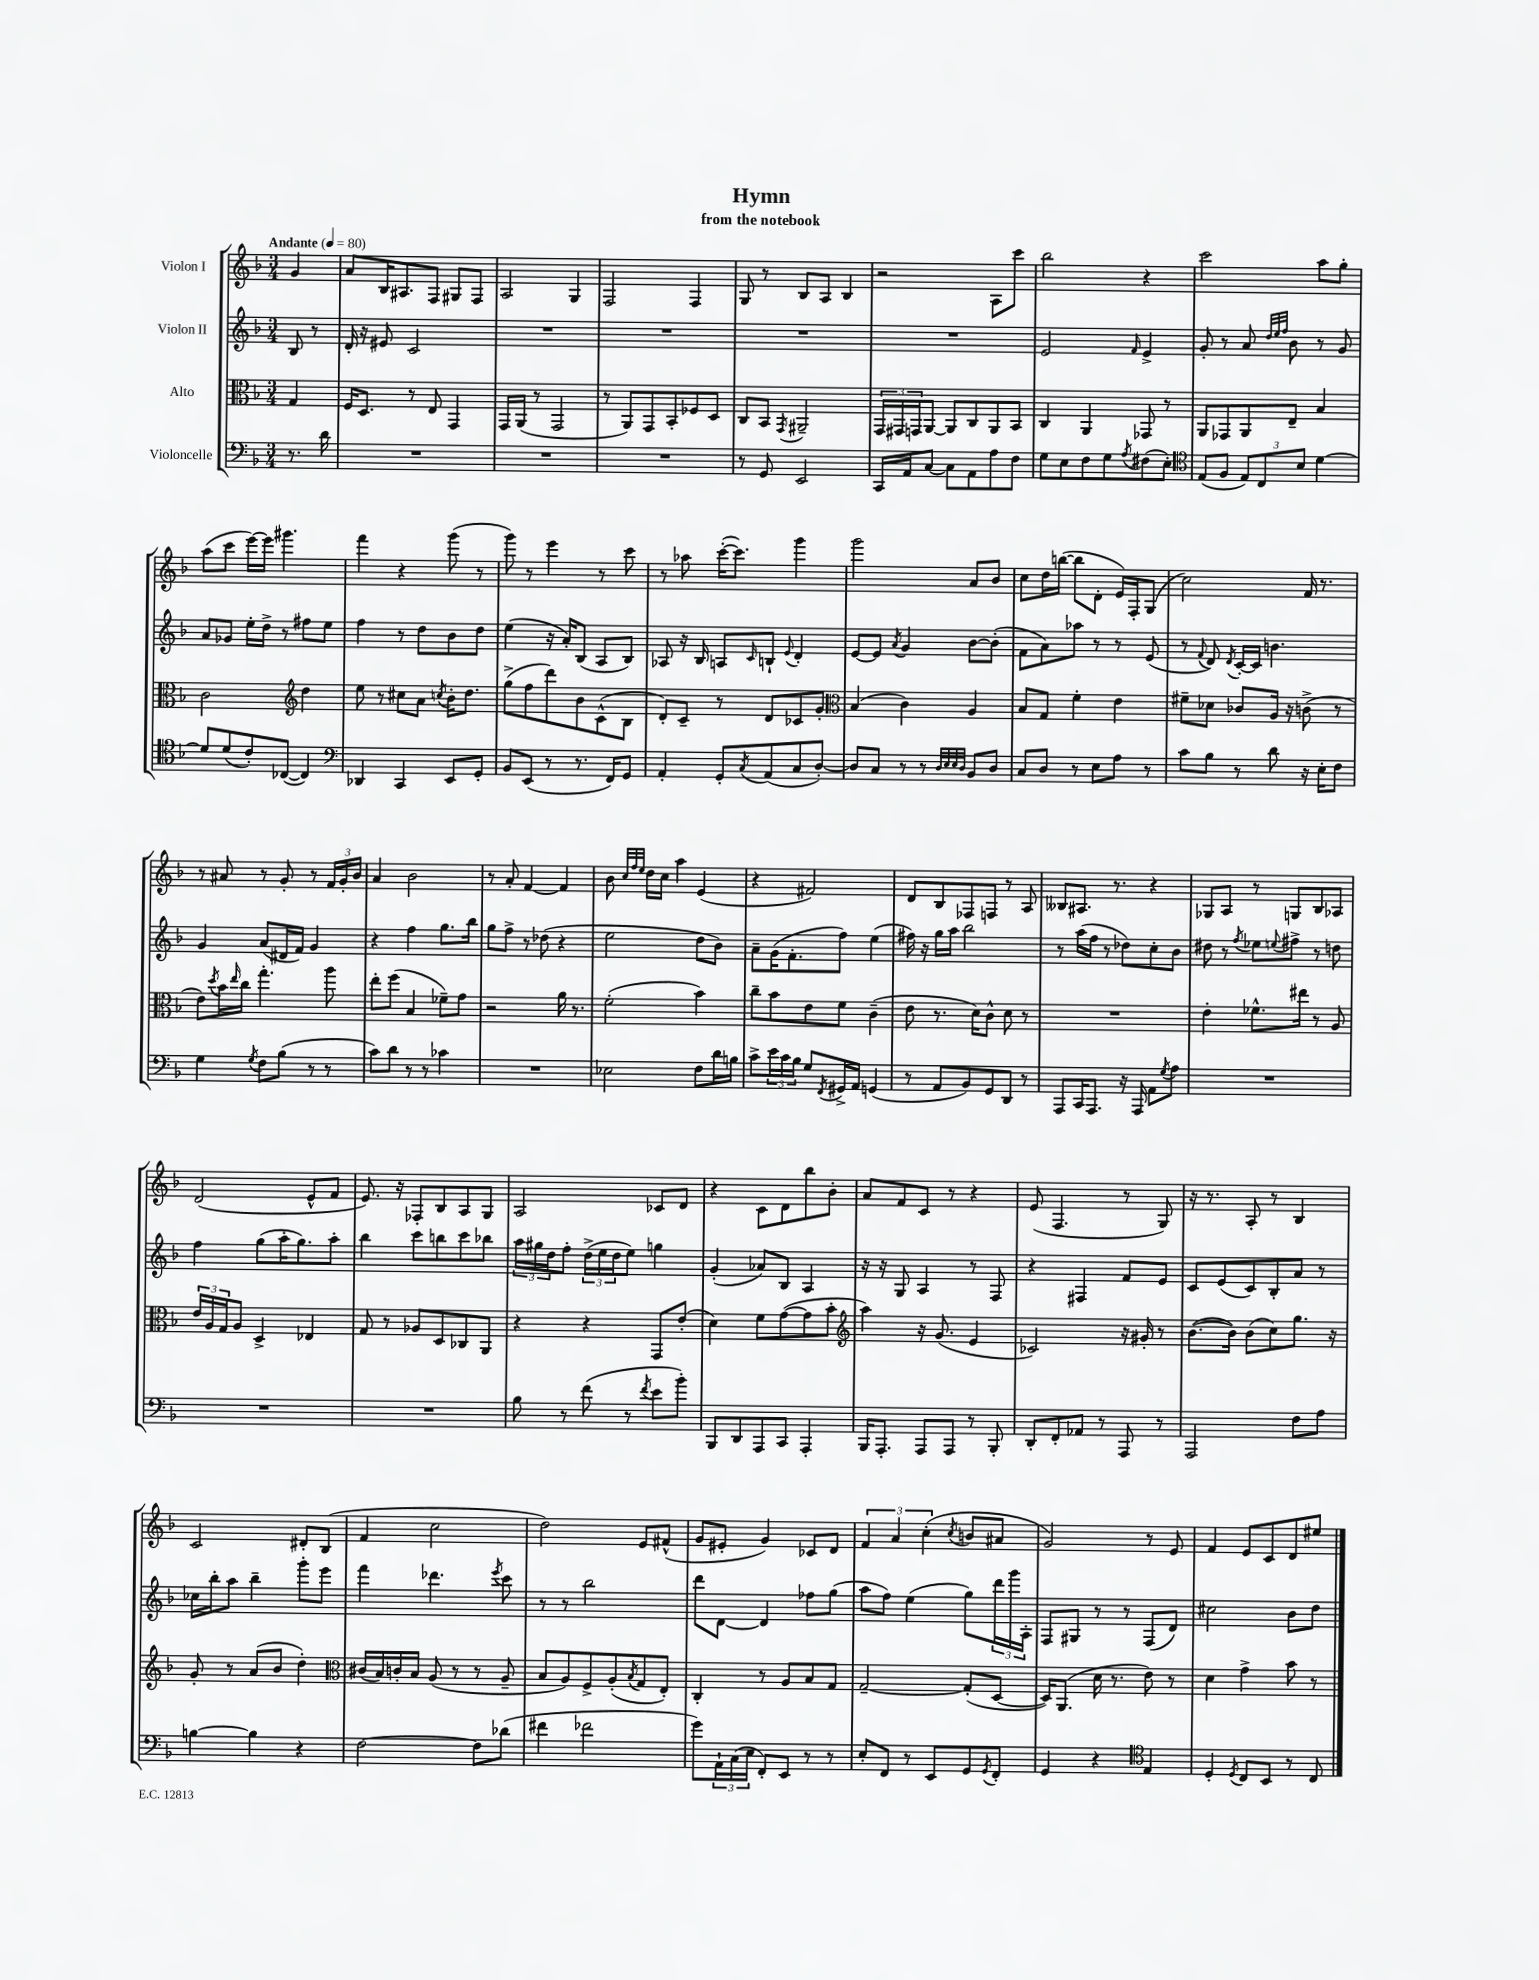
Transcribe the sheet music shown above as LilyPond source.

\header { title = "Hymn" subtitle = "from the notebook" }
<<
\new StaffGroup <<
\new Staff = "s0" \with { instrumentName = "Violon I" } {
    \clef treble \key f \major \numericTimeSignature \time 3/4 \partial 4 \tempo "Andante" 4 = 80
    g'4 |
    a'8 bes16 ais8. f8 gis8 f8 |
    a2 g4 |
    f2 f4 |
    g8 r8 bes8 a8 bes4 |
    r2 a8 c'''8 |
    bes''2 r4 |
    c'''2 a''8 g''8-. |
    a''8( c'''8 e'''16~) e'''16 gis'''4. |
    f'''4 r4 g'''8( r8 |
    g'''8) r8 e'''4 r8 c'''8 |
    r8 aes''8 c'''16~-.( c'''8.) g'''4 |
    g'''2 a'8 bes'8 |
    c''8 d''16 b''16~( b''8 d'8-. e'16) f16-. g8( |
    c''2) f'16 r8. |
    r8 ais'8 r8 g'8-. r8 \tuplet 3/2 { f'16 g'16-. bes'16 } |
    a'4 bes'2 |
    r8 a'8-. f'4~ f'4 |
    bes'8 \grace { c''32 f''32 e''32 } d''16 c''16 a''4 e'4( |
    r4 fis'2) |
    d'8 bes8 fes8 f8 r8 a8 |
    beses8 ais8. r8. r4 |
    ges8 a8 r8 g8 bes8 aes8 |
    d'2( e'8-^ f'8 |
    e'8.) r16 fes8-. bes8 a8 g8 |
    a2 ces'8 d'8 |
    r4 c'8 d'8 bes''8 bes'8-. |
    a'8 f'8 c'8 r8 r4 |
    e'8( f4. r8 g8) |
    r16 r8. a8-. r8 bes4 |
    c'2 dis'8-. bes8( |
    f'4 c''2 |
    d''2) e'8 fis'8-^( |
    g'8 eis'8-. g'4) ces'8 d'8 |
    \tuplet 3/2 { f'4 a'4 c''4-.( } \acciaccatura { c''8 } b'8 ais'8 |
    g'2) r8 e'8 |
    f'4 e'8 c'8 d'8 eis''8 \bar "|." |
}
\new Staff = "s1" \with { instrumentName = "Violon II" } {
    \clef treble \key f \major \numericTimeSignature \time 3/4 \partial 4
    bes8 r8 |
    d'16-. r16 eis'8 c'2 |
    R2. |
    R2. |
    R2. |
    R2. |
    e'2 \grace { f'16 } e'4-> |
    g'8-. r8 a'8 \grace { d''32 e''32 f''32 } bes'8 r8 g'8 |
    a'8 ges'8 e''16-. d''16-> r8 fis''8 e''8 |
    f''4 r8 d''8 bes'8 d''8 |
    e''4( r16 a'16-.) bes8( a8 bes8) |
    aes8 r16 bes16 a8 \grace { c'16 } b8-! \appoggiatura { e'8 } d'4-. |
    e'8~ e'8 \acciaccatura { a'8 } g'4 bes'8~ bes'8-.( |
    f'8 a'8) aes''8 r8 r8 e'8( |
    r8 \appoggiatura { f'8 } d'8) \acciaccatura { d'8 } c'16~-. c'16 b'4. |
    g'4 a'8( dis'16 f'16) g'4 |
    r4 f''4 g''8. bes''16 |
    g''8 f''8-> r8 des''8( r4 |
    e''2 d''8 bes'8) |
    a'8-- g'16( f'8.-. f''8) e''4( |
    fis''16) r16 g''16 a''16 bes''2 |
    r8 a''16( f''16 r8 des''8) c''8-. bes'8 |
    dis''8 r8 \acciaccatura { f''8 } ees''8 \appoggiatura { e''8 } fis''8-> r8 d''8 |
    f''4 g''8( a''16-. g''8.) a''8-. |
    bes''4 c'''8 b''8 c'''8 bes''8 |
    \tuplet 3/2 { a''16 gis''16 d''16 } f''8-. \tuplet 3/2 { d''16->( e''16 d''16 } e''8) g''4 |
    g'4-.( aes'8) bes8 a4 |
    r16 r16 g8 a4 r8 f8 |
    r4 fis4 f'8 e'8 |
    c'8 e'8( c'8) bes8-. a'8 r8 |
    ces''16 bes''16-. a''8 bes''4-- g'''8-. e'''8 |
    f'''4 des'''4. \acciaccatura { e'''8 } c'''8 |
    r8 r8 bes''2 |
    d'''8 d'8~ d'4 fes''8 g''8( |
    a''8 f''8) e''4( g''8) \tuplet 3/2 { d'''16 g'''16 a16-. } |
    f8 gis8 r8 r8 f8( d'8) |
    cis''2 bes'8 d''8 \bar "|." |
}
\new Staff = "s2" \with { instrumentName = "Alto" } {
    \clef alto \key f \major \numericTimeSignature \time 3/4 \partial 4
    g4 |
    f16 d8. r8 e8 g,4 |
    g,16 a,16( r8 g,2 |
    r8 a,8) g,8 bes,8-. fes8 d8 |
    c8 bes,8 \acciaccatura { g,8 } ais,2-- |
    \tuplet 3/2 { g,16 gis,16 g,16 } a,8~ a,8 c8 a,8 bes,8 |
    c4 a,4 ges,8 r8 |
    a,8 ges,8 a,8 e8-- bes4 |
    c'2 \clef treble d''4 |
    e''8 r8 cis''8 a'8 \acciaccatura { c''8 } bes'16-. d''8. |
    g''8->( f''8 d'''8) bes'8 c'8-^( bes8 |
    d'8-.) c'8-- r8 d'8 ces'8 g'8-. |
    \clef alto bes4( c'4) a4 |
    bes8 g8 f'4-. e'4 |
    fis'8-- des'8 ces'8 a16 r16 c'8->( r8 |
    e'8) \acciaccatura { d''8 } bes'16 \grace { e''16 } c''16 g''4.-. a''8 |
    e''8-. f''8( bes4 fes'8--) g'8 |
    r2 a'16 r8. |
    f'2-.( bes'4) |
    c''8-- bes'8 e'8 f'8 c'4--( |
    e'8 r8. d'16) c'8-^ d'8 r8 |
    R2. |
    e'4-. fes'8.-^ eis''16 r8 a8 |
    \tuplet 3/2 { e'16 a16 g16 } a8 d4-> ees4 |
    g8 r8 aes8 d8 ces8 a,8 |
    r4 r4 g,8 e'8-.( |
    d'4) f'8 g'8~( g'8 bes'8-. |
    \clef treble a''4) r16 g'8.( e'4 |
    ces'2) r16 gis'16-. r8 |
    bes'8.~( bes'16) bes'8( c''8) g''8. r16 |
    g'8-. r8 a'8( bes'8 d''4-.) |
    \clef alto cis'16( bes16) c'16-. bes16 a8( r8 r8 a8-- |
    bes8 a8) f8-> a8-.( \acciaccatura { bes8 } g8 e8-.) |
    c4-. r8 a8 bes8 g8 |
    g2~-- g8-.( d8~ |
    d16) a,8.( d'16 r8. e'8) r8 |
    d'4 g'4-> bes'8 r8 \bar "|." |
}
\new Staff = "s3" \with { instrumentName = "Violoncelle" } {
    \clef bass \key f \major \numericTimeSignature \time 3/4 \partial 4
    r8. d'16 |
    R2. |
    R2. |
    R2. |
    r8 g,8 e,2 |
    c,16 a,16 c8~ c8 a,8 a8 f8 |
    g8 e8 f8 g8 \acciaccatura { a8 } fis8( e8-.) |
    \clef tenor e8( f8 \tuplet 3/2 { e8) c8 bes8 } d'4~ |
    d'8 d'8( c'8-.) ces8~( ces4) |
    \clef bass des,4 c,4 e,8 g,8-. |
    bes,8 e,8( r8 r8. f,16) g,8 |
    a,4-. g,8-. \acciaccatura { c8 } a,8( c8 d8~-.) |
    d8 c8 r8 r8 \grace { d32 e32 e32 d32 } bes,8 d8 |
    c8 d8 r8 e8 a8 r8 |
    c'8 bes8 r8 d'8 r16 e16-. f8 |
    g4 \acciaccatura { g8 } f8 bes8( r8 r8 |
    c'8) d'8 r8 r8 ces'4 |
    R2. |
    ees2 f8 d'16 b16 |
    c'8-> \tuplet 3/2 { e'16 c'16 bes16 } g8 \acciaccatura { f,8 } gis,16-> a,16 g,4( |
    r8 a,8 bes,8) g,8 d,8 r8 |
    a,,8 c,16 a,,8. r16 a,,16 a,8 \acciaccatura { g8 } a8 |
    R2. |
    R2. |
    R2. |
    bes8 r8 f'8( r8 \acciaccatura { f'8 } e'8 bes'8-.) |
    bes,,8 d,8 a,,8 c,8 a,,4-. |
    bes,,16 a,,8.-. a,,8 a,,8 r8 bes,,8-. |
    d,8-. f,8-. aes,8 r8 a,,8 r8 |
    a,,2 f8 a8 |
    b4~ b4 r4 |
    f2~ f8 des'8( |
    fis'4 fes'2 |
    g'8) \tuplet 3/2 { a,16-! c16( e16 } f,8-.) e,8 r8 r8 |
    e8-. f,8 r8 e,8 g,8 \acciaccatura { g,8 } f,8-. |
    g,4 r4 \clef tenor e4 |
    d4-. \acciaccatura { d8 } c8 bes,8 r8 c8 \bar "|." |
}
>>
>>
\layout { \context { \Score \remove "Bar_number_engraver" } }
